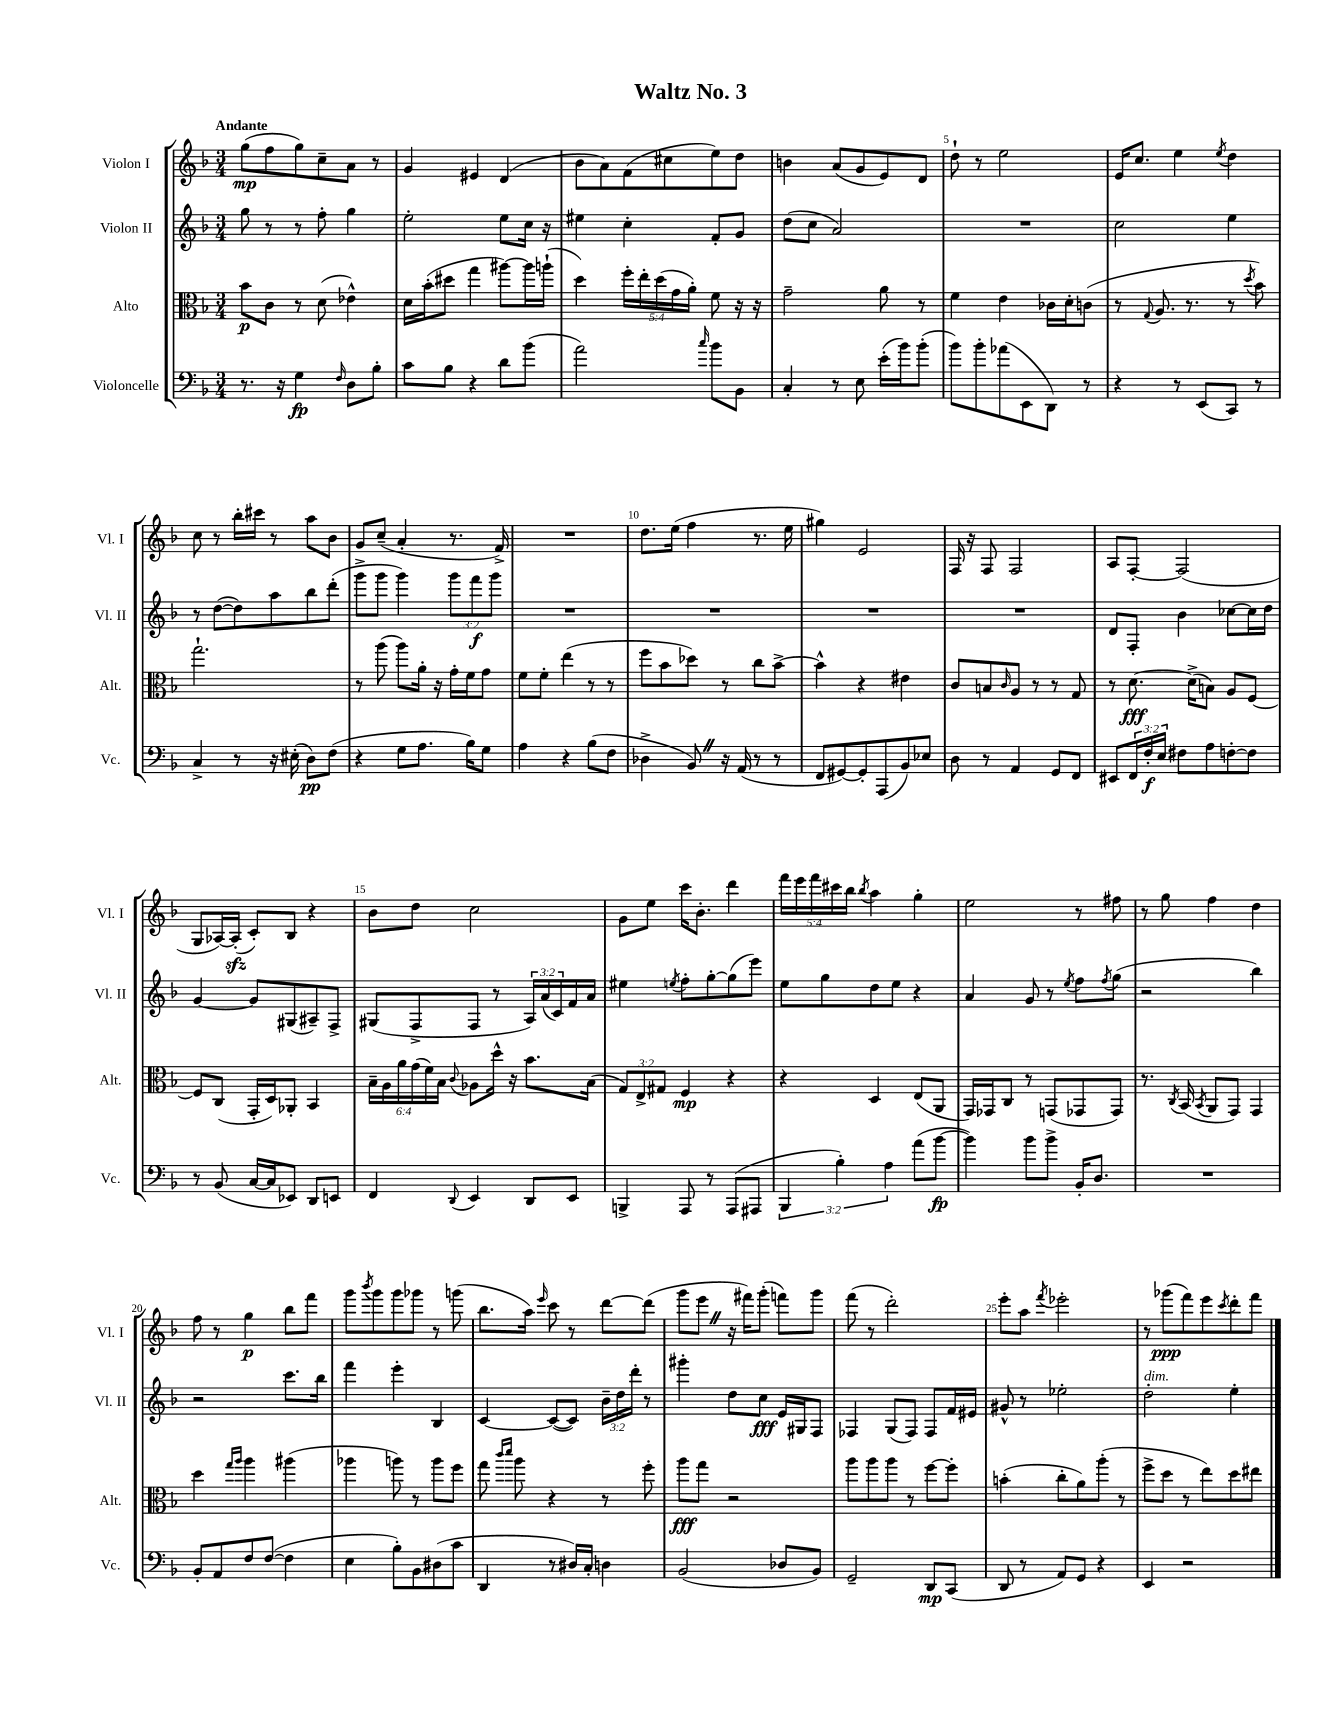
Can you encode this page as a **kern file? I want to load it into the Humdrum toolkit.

**kern	**dynam	**kern	**dynam	**kern	**dynam	**kern	**dynam
*part4	*part4	*part3	*part3	*part2	*part2	*part1	*part1
*staff4	*staff4	*staff3	*staff3	*staff2	*staff2	*staff1	*staff1
*I"Violoncelle	*	*I"Alto	*	*I"Violon II	*	*I"Violon I	*
*I'Vc.	*	*I'Alt.	*	*I'Vl. II	*	*I'Vl. I	*
*clefF4	*	*clefC3	*	*clefG2	*	*clefG2	*
*k[b-]	*	*k[b-]	*	*k[b-]	*	*k[b-]	*
*M3/4	*	*M3/4	*	*M3/4	*	*M3/4	*
=1	=1	=1	=1	=1	=1	=1	=1
!	!	!	!	!	!	!LO:TX:a:B:t=Andante	!
8.r	.	8b-\L	p	8gg\	.	(8gg\L	mp
.	.	8c\J	.	8r	.	8ff\	.
16r	.	.	.	.	.	.	.
4G\	fp	8r	.	8r	.	8gg\)	.
.	.	(8d\	.	8ff'\	.	8cc~\	.
16qqF/	.	.	.	.	.	.	.
8D\L	.	4e-X^^\)	.	4gg\	.	8a\J	.
8B-'\J	.	.	.	.	.	8r	.
=2	=2	=2	=2	=2	=2	=2	=2
8c\L	.	16d\LL	.	2ee'\	.	4g/	.
.	.	(16b-'\J	.	.	.	.	.
8B-\J	.	8dd#X\J	.	.	.	.	.
4r	.	4gg\	.	.	.	4e#X/	.
8d\L	.	[8aa#X\L)	.	8ee\L	.	(4d/	.
(8b-\J	.	16aa#\L]	.	16cc\Jk	.	.	.
.	.	(16aan`\JJ	.	16r	.	.	.
=3	=3	=3	=3	=3	=3	=3	=3
2a\)	.	4dd\)	.	4ee#X\	.	8b-\L	.
.	.	.	.	.	.	8a\)	.
.	.	20ff'\LL	.	4cc'\	.	(8f\	.
.	.	20ee'\	.	.	.	.	.
.	.	(20dd\	.	.	.	.	.
.	.	.	.	.	.	8cc#X\	.
.	.	20g\	.	.	.	.	.
.	.	20a'\JJ)	.	.	.	.	.
16qqcc/	.	.	.	.	.	.	.
8b-\L	.	8f\	.	8f'/L	.	8ee\)	.
8BB-\J	.	16r	.	8g/J	.	8dd\J	.
.	.	16r	.	.	.	.	.
=4	=4	=4	=4	=4	=4	=4	=4
4C'/	.	2g~\	.	(8dd\L	.	4bn\	.
.	.	.	.	8cc\J	.	.	.
8r	.	.	.	2a/)	.	(8a/L	.
8E\	.	.	.	.	.	8g/	.
(16e'\LL	.	8a\	.	.	.	8e/)	.
16b-\J)	.	.	.	.	.	.	.
(8b-'\J	.	8r	.	.	.	8d/J	.
=5	=5	=5	=5	=5	=5	=5	=5
8b-\L)	.	4f\	.	2.r	.	8dd`\	.
8b-'\	.	.	.	.	.	8r	.
(8a-X\	.	4e\	.	.	.	2ee\	.
8EE\	.	.	.	.	.	.	.
8DD\J)	.	16c-X\LL	.	.	.	.	.
.	.	16d'\J	.	.	.	.	.
8r	.	(8cn\J	.	.	.	.	.
=6	=6	=6	=6	=6	=6	=6	=6
4r	.	8r	.	2cc\	.	16e/KL	.
.	.	.	.	.	.	8.cc/J	.
.	.	8qqG/	.	.	.	.	.
.	.	8.A/	.	.	.	.	.
8r	.	.	.	.	.	4ee\	.
.	.	8.r	.	.	.	.	.
(8EE/L	.	.	.	.	.	.	.
.	.	.	.	.	.	8qee/	.
8CC/J)	.	8r	.	4ee\	.	4dd\	.
.	.	8qdd/	.	.	.	.	.
8r	.	8b-\)	.	.	.	.	.
!!LO:LB:g=z
=7	=7	=7	=7	=7	=7	=7	=7
4C^/	.	2.gg`\	.	8r	.	8cc\	.
.	.	.	.	([8dd\L	.	8r	.
8r	.	.	.	8dd\])	.	16bb-'\LL	.
.	.	.	.	.	.	16ccc#X\JJ	.
16r	.	.	.	8aa\	.	8r	.
(16E#X'\	.	.	.	.	.	.	.
8D\L)	pp	.	.	8bb-\	.	8aa\L	.
(8F\J	.	.	.	(8ddd'\J	.	8b-\J	.
=8	=8	=8	=8	=8	=8	=8	=8
4r	.	8r	.	8ggg^\L	.	8g/L	.
.	.	(8aa\	.	8ggg\J	.	(8cc~/J	.
8G\L	.	8aa\L)	.	4ggg\)	.	4a'/	.
8.A\J	.	16a'\Jk	.	.	.	.	.
.	.	16r	.	.	.	.	.
.	.	16g'\LL	.	12ggg\L	.	8.r	.
16B-\KL)	.	16f\J	.	.	.	.	.
.	.	.	.	12fff\	f	.	.
8G\J	.	8g\J	.	.	.	.	.
.	.	.	.	12ggg\J	.	.	.
.	.	.	.	.	.	16f^/)	.
=9	=9	=9	=9	=9	=9	=9	=9
4A\	.	8f\L	.	2.r	.	2.r	.
.	.	8f'\J	.	.	.	.	.
4r	.	(4ee\	.	.	.	.	.
(8B-\L	.	8r	.	.	.	.	.
8F\J	.	8r	.	.	.	.	.
=10	=10	=10	=10	=10	=10	=10	=10
4D-X^\	.	8ff\L	.	2.r	.	8.dd\L	.
.	.	8b-\	.	.	.	.	.
.	.	.	.	.	.	(16ee\Jk	.
8BB-Z/)	.	8dd-X\J)	.	.	.	4ff\	.
16r	.	8r	.	.	.	.	.
(16AA/	.	.	.	.	.	.	.
8r	.	8cc\L	.	.	.	8.r	.
8r	.	[8b-^\J	.	.	.	.	.
.	.	.	.	.	.	16ee\	.
=11	=11	=11	=11	=11	=11	=11	=11
8FF/L	.	4b-^^\]	.	2.r	.	4gg#X\)	.
[8GG#X/)	.	.	.	.	.	.	.
8GG#'/]	.	4r	.	.	.	2e/	.
(8AAA/	.	.	.	.	.	.	.
8BB-/)	.	4e#X\	.	.	.	.	.
8E-X/J	.	.	.	.	.	.	.
=12	=12	=12	=12	=12	=12	=12	=12
8D\	.	8c/L	.	2.r	.	16F/	.
.	.	.	.	.	.	16r	.
8r	.	8Bn/	.	.	.	8F/	.
.	.	16qqc/	.	.	.	.	.
4AA/	.	8A/J	.	.	.	2F/	.
.	.	8r	.	.	.	.	.
8GG/L	.	8r	.	.	.	.	.
8FF/J	.	8G/	.	.	.	.	.
=13	=13	=13	=13	=13	=13	=13	=13
8EE#X/L	.	8r	.	8d/L	.	8A/L	.
24FF/L	.	[8.d\	fff	8F'/J	.	[8F'/J	.
24F'/	f	.	.	.	.	.	.
24E/JJ	.	.	.	.	.	.	.
8F#X\L	.	.	.	4b-\	.	(2F/]	.
.	.	(16d^\KL]	.	.	.	.	.
8A\	.	8Bn\J)	.	.	.	.	.
[8Fn'\	.	8A/L	.	[8cc-X\L	.	.	.
8F\J]	.	[8F/J	.	16cc-\L]	.	.	.
.	.	.	.	16dd\JJ	.	.	.
!!LO:LB:g=z
=14	=14	=14	=14	=14	=14	=14	=14
8r	.	8F/L]	.	[4g/	.	8G/L	.
(8BB-/	.	(8C/J	.	.	.	[16A-X/L)	.
.	.	.	.	.	.	(16A-zz'/JJ]	.
[16C/LL	.	16GG'/LL	.	8g/L]	.	8c'/L)	.
16C/J]	.	16D/J)	.	.	.	.	.
8EE-X/J)	.	8AA-X'/J	.	(8G#X/	.	8B-/J	.
8DD/L	.	4BB-/	.	8A#X~/)	.	4r	.
8EEn/J	.	.	.	8F^/J	.	.	.
=15	=15	=15	=15	=15	=15	=15	=15
4FF/	.	24B-~\LL	.	(8G#X/L	.	8b-\L	.
.	.	24A\	.	.	.	.	.
.	.	24a\	.	.	.	.	.
.	.	(24g\	.	8F^/	.	8dd\J	.
.	.	24f\)	.	.	.	.	.
.	.	24B-\JJ	.	.	.	.	.
8qqDD/	.	8qqc/	.	.	.	.	.
4EE/	.	8A-X\L	.	8F/J	.	2cc\	.
.	.	16dd^^\Jk	.	8r	.	.	.
.	.	16r	.	.	.	.	.
8DD/L	.	8.b-\L	.	24A/LL)	.	.	.
.	.	.	.	(24a/	.	.	.
.	.	.	.	24c/)	.	.	.
8EE/J	.	.	.	16f/	.	.	.
.	.	(16B-\Jk	.	16a/JJ	.	.	.
=16	=16	=16	=16	=16	=16	=16	=16
4BBBn^/	.	12G/L)	.	4ee#X\	.	8g\L	.
.	.	12E^/	.	.	.	.	.
.	.	.	.	.	.	8ee\J	.
.	.	12G#X/J	.	.	.	.	.
.	.	.	.	8qeen/	.	.	.
8AAA/	.	4F/	mp	8ff'\L	.	16ccc\KL	.
.	.	.	.	.	.	8.b-'\J	.
8r	.	.	.	[8gg'\	.	.	.
(8AAA/L	.	4r	.	(8gg\]	.	4ddd\	.
8AAA#X/J	.	.	.	8eee\J)	.	.	.
=17	=17	=17	=17	=17	=17	=17	=17
6BBB-/	.	4r	.	8ee\L	.	20fff\LL	.
.	.	.	.	.	.	20eee\	.
.	.	.	.	.	.	20fff\	.
.	.	.	.	8gg\	.	.	.
.	.	.	.	.	.	20ccc#X\	.
6B-'\)	.	.	.	.	.	.	.
.	.	.	.	.	.	20bb-\JJ	.
.	.	.	.	.	.	8qbb-/	.
.	.	4D/	.	8dd\	.	4aa\	.
6A\	.	.	.	.	.	.	.
.	.	.	.	8ee\J	.	.	.
(8a\L	.	(8E/L	.	4r	.	4gg'\	.
[8b-\J	fp	8AA/J	.	.	.	.	.
=18	=18	=18	=18	=18	=18	=18	=18
4b-\])	.	16GG/LL)	.	4a/	.	2ee\	.
.	.	16GG-X/J	.	.	.	.	.
.	.	8C/J	.	.	.	.	.
8b-\L	.	8r	.	8g/	.	.	.
8b-^\J	.	(8GGn/L	.	8r	.	.	.
.	.	.	.	8qee/	.	.	.
16BB-'/KL	.	8GG-X/	.	8ff\L	.	8r	.
8.D/J	.	.	.	.	.	.	.
.	.	.	.	8qff/	.	.	.
.	.	8GG-/J)	.	(8gg\J	.	8ff#X\	.
=19	=19	=19	=19	=19	=19	=19	=19
2.r	.	8.r	.	2r	.	8r	.
.	.	.	.	.	.	8gg\	.
.	.	8qC/	.	.	.	.	.
.	.	(16BB-/	.	.	.	.	.
.	.	8qBB-/	.	.	.	.	.
.	.	8AA/L	.	.	.	4ff\	.
.	.	8GG/J)	.	.	.	.	.
.	.	4GG/	.	4bb-\)	.	4dd\	.
!!LO:LB:g=z
=20	=20	=20	=20	=20	=20	=20	=20
8BB-'/L	.	4dd\	.	2r	.	8ff\	.
8AA/	.	.	.	.	.	8r	.
.	.	16qqgg/LL	.	.	.	.	.
.	.	16qqaa/JJ	.	.	.	.	.
8F/	.	4aa\	.	.	.	4gg\	p
([8F/J	.	.	.	.	.	.	.
4F\]	.	(4aa#X\	.	8.ccc\L	.	8bb-\L	.
.	.	.	.	.	.	8fff\J	.
.	.	.	.	16bb-\Jk	.	.	.
=21	=21	=21	=21	=21	=21	=21	=21
4E\	.	4aa-X\	.	4fff\	.	8ggg\L	.
.	.	.	.	.	.	8qbbb-/	.
.	.	.	.	.	.	8ggg\	.
8B-'\L)	.	8aan\)	.	4eee'\	.	8ggg\	.
8BB-\	.	8r	.	.	.	8ggg-X\J	.
(8D#X\	.	8aa\L	.	4B-/	.	8r	.
8c\J	.	8ff\J	.	.	.	(8gggn\	.
=22	=22	=22	=22	=22	=22	=22	=22
4DD/	.	8gg\	.	[4c/	.	8.bb-\L	.
.	.	16qqccc/LL	.	.	.	.	.
.	.	16qqddd/JJ	.	.	.	.	.
.	.	8aa\	.	.	.	.	.
.	.	.	.	.	.	16aa\Jk)	.
.	.	.	.	.	.	16qqeee/	.
8r	.	4r	.	(8c/L_	.	8ccc\	.
16D#X/LL)	.	.	.	8c/J])	.	8r	.
16C'/JJ	.	.	.	.	.	.	.
4Dn\	.	8r	.	24b-~\LL	.	[8ddd\L	.
.	.	.	.	24dd\	.	.	.
.	.	.	.	24ddd'\JJ	.	.	.
.	.	8ff'\	.	8r	.	(8ddd\J]	.
=23	=23	=23	=23	=23	=23	=23	=23
(2BB-/	.	8aa\L	fff	4ggg#X'\	.	8ggg\L	.
.	.	8gg\J	.	.	.	8eeeZ\J	.
.	.	2r	.	8dd\L	.	16r	.
.	.	.	.	.	.	16fff#X\KL)	.
.	.	.	.	8cc\J	fff	(8ggg'\J	.
8D-X/L	.	.	.	16e/LL	.	8fffn\L)	.
.	.	.	.	16G#X/J	.	.	.
8BB-/J)	.	.	.	8F/J	.	8ggg\J	.
=24	=24	=24	=24	=24	=24	=24	=24
2GG~/	.	8aa\L	.	4F-X/	.	(8fff\	.
.	.	8aa\	.	.	.	8r	.
.	.	8aa\J	.	(8G/L	.	2ddd'\)	.
.	.	8r	.	8F-/J)	.	.	.
8DD/L	mp	[8ff\L	.	8F-/L	.	.	.
(8CC/J	.	8ff'\J]	.	16f/L	.	.	.
.	.	.	.	16e#X/JJ	.	.	.
=25	=25	=25	=25	=25	=25	=25	=25
8DD/	.	(4bn'\	.	8g#X^^/	.	8eee'\L	.
8r	.	.	.	8r	.	8aa\J	.
.	.	.	.	.	.	8qfff/	.
8AA/L)	.	8cc'\L	.	2ee-X'\	.	2eee-X'\	.
8GG/J	.	8a\)	.	.	.	.	.
4r	.	(8aa'\J	.	.	.	.	.
.	.	8r	.	.	.	.	.
=26	=26	=26	=26	=26	=26	=26	=26
!	!	!	!	!LO:TX:a:i:t=dim.	!	!	!
4EE/	.	8ff^\L	.	2dd'\	.	8r	.
.	.	8dd\J	.	.	.	(8ggg-X\L	ppp
2r	.	8r	.	.	.	8fff\)	.
.	.	8ee\L)	.	.	.	8eee\	.
.	.	.	.	.	.	8qccc/	.
.	.	8dd\	.	4ee'\	.	8ddd'\	.
.	.	8ee#X\J	.	.	.	8fff\J	.
==	==	==	==	==	==	==	==
*-	*-	*-	*-	*-	*-	*-	*-
